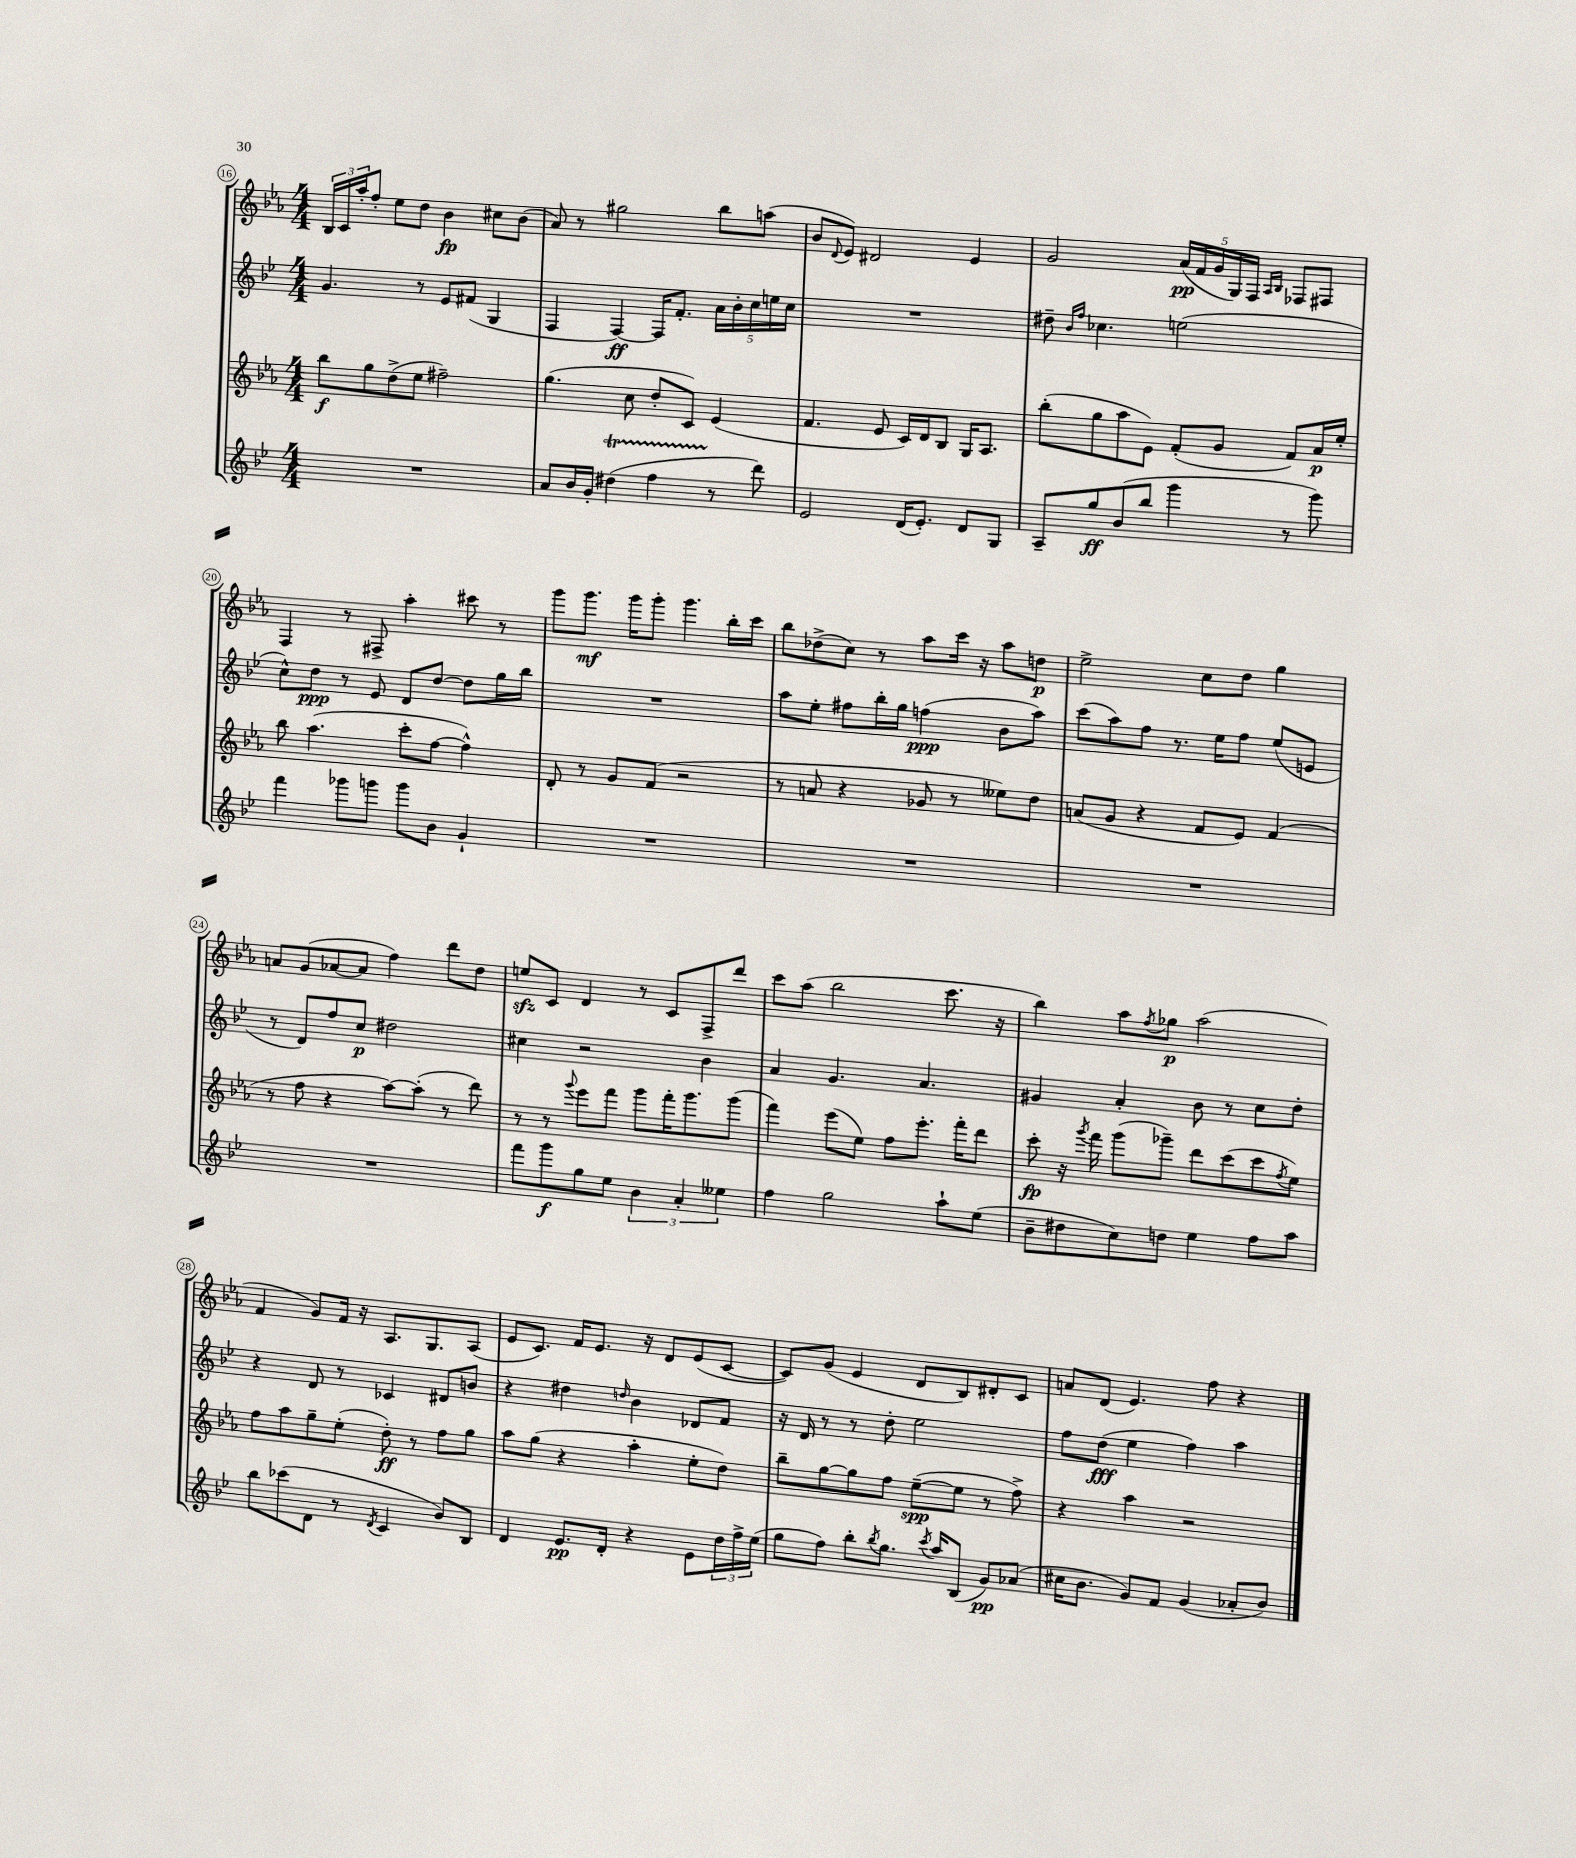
<<
\new StaffGroup <<
\new Staff = "s0" {
    \clef treble \key ees \major \numericTimeSignature \time 4/4
    \tuplet 3/2 { bes16 c'16 aes''16-. } f''8-. ees''8 d''8 bes'4\fp cis''8 bes'8( |
    aes'8) r8 gis''2 bes''8 a''8( |
    bes'8 \appoggiatura { d'8 } ees'8) dis'2 ees'4 |
    g'2 \tuplet 5/4 { aes'16\pp( f'16 g'16 g16) f16 } \grace { aes16 bes16 } fes8 fis8 |
    f4 r8 fis8-> aes''4-. cis'''8 r8 |
    g'''8 g'''8.\mf g'''16 g'''8-. g'''4. bes''16-. c'''16 |
    bes''8 des''8->( c''8) r8 aes''8 c'''16 r16 aes''8 d''8\p |
    ees''2-> c''8 d''8 g''4 |
    a'8 g'8( aes'8~ aes'8 f''4) d'''8 d''8 |
    e''8\sfz c'8 d'4 r8 c'8 f8-> d'''8 |
    c'''8 aes''8( bes''2 c'''8. r16 |
    bes''4) aes''8 \acciaccatura { f''8 } ges''8\p aes''2( |
    f'4 g'8) f'16 r16 aes8. g8. aes8( |
    ees'8 c'8.) f'16 ees'8. r16 d'8 ees'8( c'8~ |
    c'8) g'8( ees'4 d'8 bes8) dis'8-. c'8 |
    a'8 d'8( ees'4.) f''8 r4 \bar "|." |
}
\new Staff = "s1" {
    \clef treble \key bes \major \numericTimeSignature \time 4/4
    g'4. r8 ees'8 fis'8( g4 |
    f4 f4~\ff) f16 f'8.-. \tuplet 5/4 { a'16 bes'16-. c''16 e''16 c''16 } |
    R1 |
    dis''8-- \grace { bes'16 f''16 } ces''4. e''2( |
    c''8-^) d''8\ppp r8 ees'8 d'8 d''8~ d''8 g''16 bes''16 |
    R1 |
    a''8 ees''8-. fis''8 bes''16-. g''16 f''4\ppp( bes'8 a''8) |
    c'''8( a''8) f''8 r8. ees''16 f''8 ees''8( e'8 |
    r8 d'8) f''8 c''8\p dis''2 |
    cis''4 r2 bes'4 |
    a'4 g'4. a'4. |
    gis'4 a'4-. bes'8 r8 c''8 d''8-. |
    r4 d'8 r8 ces'4 dis'8 b'8 |
    r4 dis''4 \grace { d''16 } bes'4 des'8 f'8 |
    r16 d'16 r8 r8 d''8-. ees''2 |
    f''8 d''8\fff( ees''4 f''4) a''4 \bar "|." |
}
\new Staff = "s2" {
    \clef treble \key ees \major \numericTimeSignature \time 4/4
    bes''8\f g''8 d''8->( ees''8 fis''2--) |
    g''4.( c''8 d''8-. c'8) ees'4( |
    f'4. ees'8 c'16) d'16 bes8 g16 aes8. |
    bes''8-.( g''8 aes''8 ees'8) f'8-.( g'8 f'8) aes'16\p ees''16-. |
    bes''8 aes''4.( c'''8-. f''8~ f''4-^) |
    d'8-. r8 g'8 f'8( r2 |
    r8 a'8 r4 ges'8 r8 eeses''8) d''8 |
    a'8( g'8 r4 f'8 ees'8) f'4( |
    r8 f''8 r4 aes''8~) aes''8-.( r8 d'''8) |
    r8 r8 \appoggiatura { g'''8 } ees'''8 f'''8 g'''8 f'''16-. g'''8. g'''8( |
    f'''4) ees'''8( ees''8) f''8 ees'''8.-. f'''16-. d'''8 |
    c'''8-.\fp r16 \acciaccatura { g'''8 } f'''16 g'''8( ges'''8--) d'''8 c'''8( c'''8 \acciaccatura { f''8 } ees''8) |
    f''8 aes''8 g''8-- ees''8-.( d''8-.\ff) r8 f''8 g''8 |
    aes''8 g''8( r4 aes''4-. ees''8-. d''8) |
    bes''8-- g''8~ g''8 f''8 ees''8~--\spp( ees''8 r8 f''8->) |
    r4 aes''4 r2 \bar "|." |
}
\new Staff = "s3" {
    \clef treble \key bes \major \numericTimeSignature \time 4/4
    R1 |
    a'8 bes'16 g'16-. dis''4\startTrillSpan( f''4 r8\stopTrillSpan d'''8) |
    ees'2 d'16( ees'8.-.) d'8 g8 |
    a8-- g''8\ff bes'8( bes''8 g'''4 r8 g'''8) |
    f'''4 ges'''8 g'''8 g'''8 bes'8 g'4-! |
    R1 |
    R1 |
    R1 |
    R1 |
    f'''8 g'''8\f g''8 ees''8 \tuplet 3/2 { bes'4 a'4-. eeses''4 } |
    f''4 g''2 a''8-! ees''8( |
    bes'8-- dis''8 c''8) d''8 ees''4 f''8 a''8 |
    bes''8 ces'''8( d'8 r8 \acciaccatura { d'8 } c'4 bes'8) bes8 |
    d'4 ees'8.\pp d'16-. r4 ees'8 \tuplet 3/2 { d''16 f''16-> ees''16( } |
    g''8 f''8) bes''8-. \acciaccatura { bes''8 } g''8. \acciaccatura { c'''8 } a''16 bes8( g'8\pp) aes'8( |
    cis''16 bes'8. g'8) f'8 g'4( aes'8-. bes'8) \bar "|." |
}
>>
>>
\layout { \context { \Score currentBarNumber = #16 \override BarNumber.stencil = #(make-stencil-circler 0.1 0.3 ly:text-interface::print) } }
